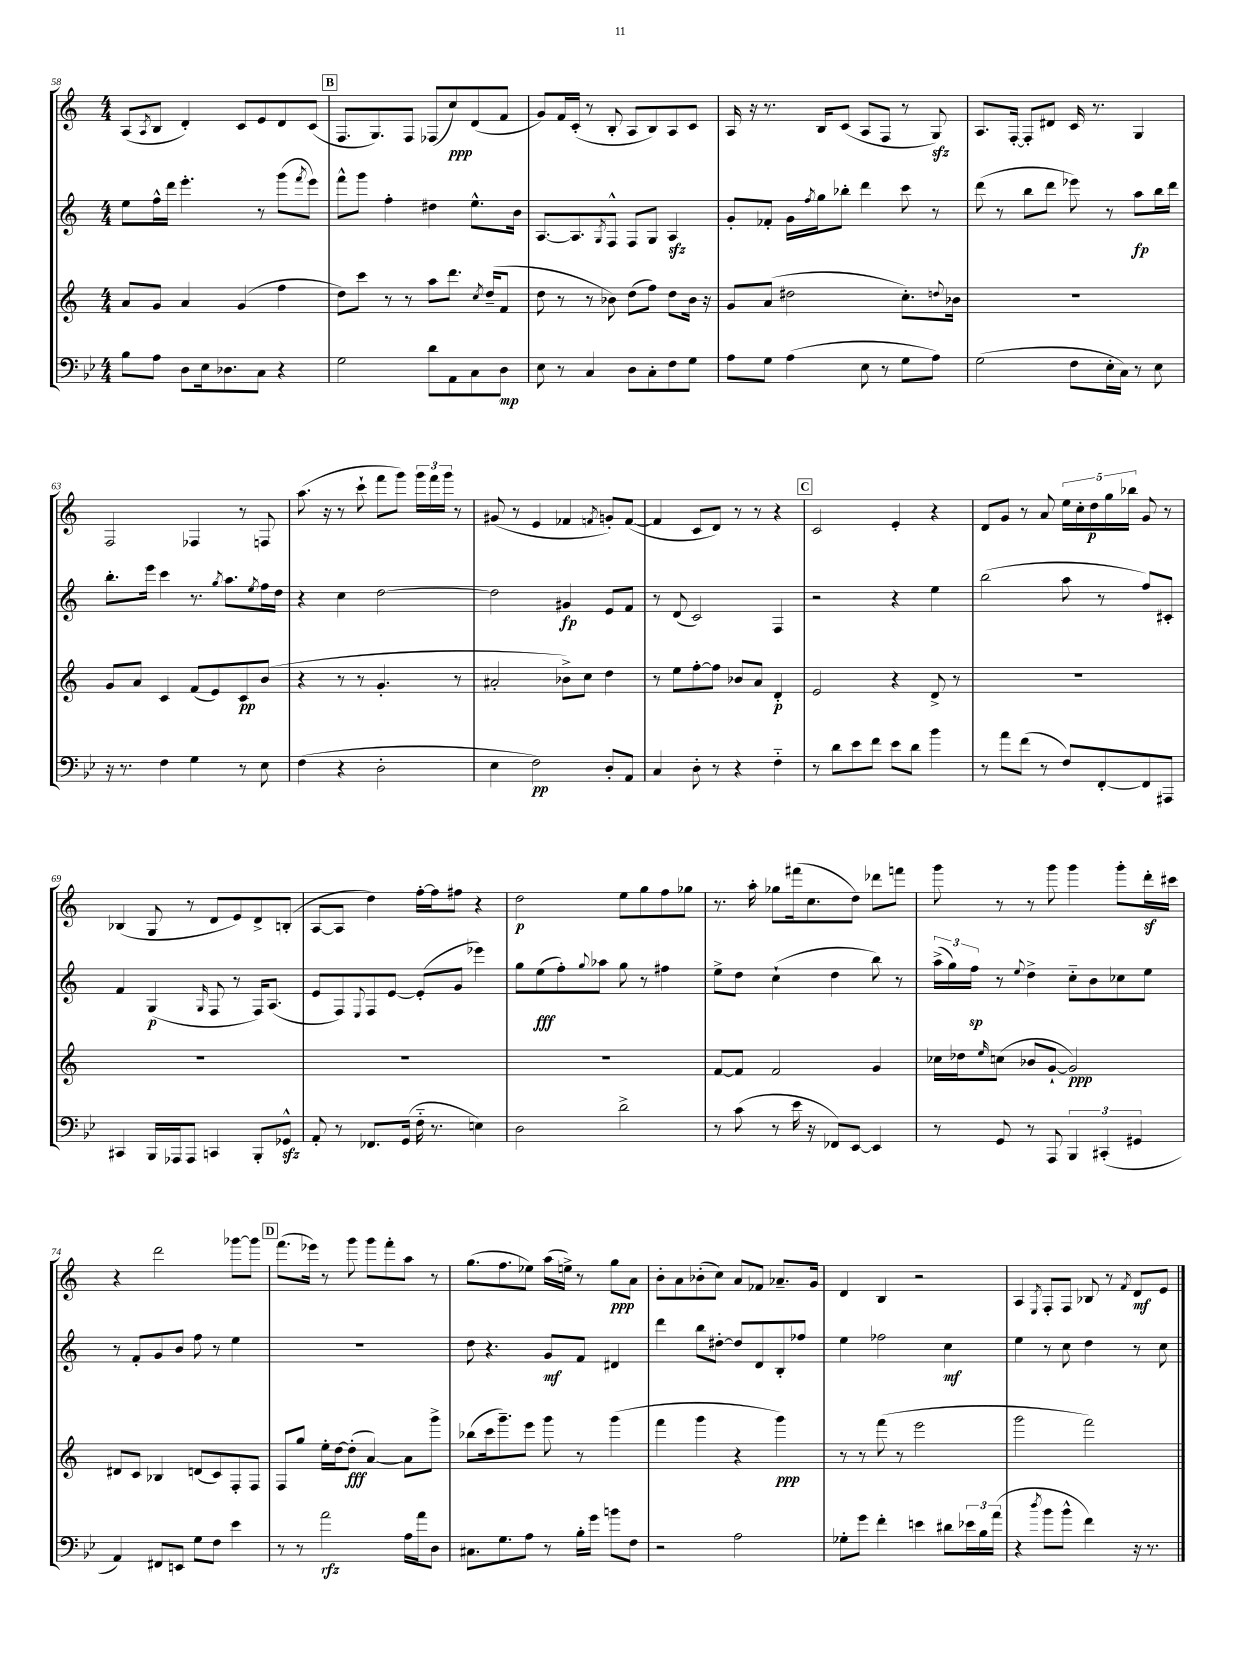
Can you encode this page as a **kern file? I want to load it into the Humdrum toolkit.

**kern	**dynam	**kern	**dynam	**kern	**dynam	**kern	**dynam
*part4	*part4	*part3	*part3	*part2	*part2	*part1	*part1
*staff4	*staff4	*staff3	*staff3	*staff2	*staff2	*staff1	*staff1
*clefF4	*	*clefG2	*	*clefG2	*	*clefG2	*
*k[b-e-]	*	*k[]	*	*k[]	*	*k[]	*
*M4/4	*	*M4/4	*	*M4/4	*	*M4/4	*
=58	=58	=58	=58	=58	=58	=58	=58
8B-\L	.	8a/L	.	8ee\L	.	(8A/L	.
.	.	.	.	.	.	8qA/	.
8A\J	.	8g/J	.	16ff^^\L	.	8B/J	.
.	.	.	.	16ddd\JJ	.	.	.
8D\L	.	4a/	.	4.eee'\	.	4d'/)	.
16E-\k	.	.	.	.	.	.	.
8.D-X\	.	.	.	.	.	.	.
.	.	(4g/	.	.	.	8c/L	.
8C\J	.	.	.	8r	.	8e/	.
4r	.	4ff\	.	(8ggg\L	.	8d/	.
.	.	.	.	8qfff/	.	.	.
.	.	.	.	8eee\J)	.	(8c/J	.
!!LO:REH:place=s1:t=B
=59	=59	=59	=59	=59	=59	=59	=59
2G\	.	8dd\L)	.	8fff^^\L	.	8.F/L	.
.	.	8ccc\J	.	8ggg\J	.	.	.
.	.	.	.	.	.	8.G/)	.
.	.	8r	.	4ff'\	.	.	.
.	.	8r	.	.	.	8F/J	.
8d\L	.	8aa\L	.	4dd#X\	.	(8F-X/L	.
8AA\	.	8.ddd\J	.	.	.	8cc/)	ppp
8C\	.	.	.	8.ee^^\L	.	(8d/	.
.	.	8qcc/	.	.	.	.	.
.	.	(16dd~/KL	.	.	.	.	.
8D\J	mp	8f/J	.	.	.	8f/J	.
.	.	.	.	16b\Jk	.	.	.
=60	=60	=60	=60	=60	=60	=60	=60
8E-\	.	8dd\	.	[8.A/L	.	8g/L)	.
8r	.	8r	.	.	.	16f/L	.
.	.	.	.	8.A/]	.	(16c'/JJ	.
4C/	.	8r	.	.	.	8r	.
.	.	.	.	8qG/	.	.	.
.	.	8b-X\)	.	8F^^/J	.	8B'/	.
8D\L	.	(8dd\L	.	8F/L	.	8A/L	.
8C'\	.	8ff\J)	.	8G/J	.	8B/)	.
8F\	.	8dd\L	.	4Azz/	.	8A/	.
8G\J	.	16b-\Jk	.	.	.	8c/J	.
.	.	16r	.	.	.	.	.
=61	=61	=61	=61	=61	=61	=61	=61
8A\L	.	8g/L	.	8g'/L	.	16A/	.
.	.	.	.	.	.	16r	.
8G\J	.	(8a/J	.	8f-X'/J	.	8.r	.
(4A\	.	2dd#X\	.	16g\LL	.	.	.
.	.	.	.	8qff/	.	.	.
.	.	.	.	16gg\J	.	16B/KL	.
.	.	.	.	8bb-X'\J	.	(8c/J	.
8E-\	.	.	.	4ddd\	.	8A/L	.
8r	.	.	.	.	.	8F/J	.
8G\L	.	8.cc'\L)	.	8ccc\	.	8r	.
8A\J)	.	.	.	8r	.	8Gzz/)	.
.	.	8qqddn/	.	.	.	.	.
.	.	16b-X\Jk	.	.	.	.	.
=62	=62	=62	=62	=62	=62	=62	=62
(2G\	.	1r	.	(8ddd\	.	8.A/L	.
.	.	.	.	8r	.	.	.
.	.	.	.	.	.	[16F'/Jk	.
.	.	.	.	8bb\L	.	8F'/L]	.
.	.	.	.	8ddd\J	.	8d#X/J	.
8F\L	.	.	.	8eee-X\)	.	16c/	.
.	.	.	.	.	.	8.r	.
16E-'\L	.	.	.	8r	.	.	.
16C\JJ)	.	.	.	.	.	.	.
8r	.	.	.	8aa\L	fp	4G/	.
8E-\	.	.	.	16bb\L	.	.	.
.	.	.	.	16ddd\JJ	.	.	.
!!LO:LB:g=z
=63	=63	=63	=63	=63	=63	=63	=63
16r	.	8g/L	.	8.bb'\L	.	2F/	.
8.r	.	.	.	.	.	.	.
.	.	8a/J	.	.	.	.	.
.	.	.	.	16eee\Jk	.	.	.
4F\	.	4c/	.	4ccc\	.	.	.
4G\	.	(8f/L	.	8.r	.	4F-X/	.
.	.	8e/)	.	.	.	.	.
.	.	.	.	8qgg/	.	.	.
.	.	.	.	8.aa\L	.	.	.
8r	.	8c/	pp	.	.	8r	.
.	.	.	.	8qee/	.	.	.
8E-\	.	(8b/J	.	16ff\L	.	8Fn/	.
.	.	.	.	16dd\JJ	.	.	.
=64	=64	=64	=64	=64	=64	=64	=64
(4F\	.	4r	.	4r	.	(8.aa\	.
.	.	.	.	.	.	16r	.
4r	.	8r	.	4cc\	.	8r	.
.	.	8r	.	.	.	8ccc`\	.
2D'\	.	4.g'/	.	[2dd\	.	8fff\L	.
.	.	.	.	.	.	8ggg\J)	.
.	.	.	.	.	.	24ggg\LL	.
.	.	.	.	.	.	24fff\	.
.	.	.	.	.	.	24ggg\JJ	.
.	.	8r	.	.	.	8r	.
=65	=65	=65	=65	=65	=65	=65	=65
4E-\	.	2a#X'/	.	2dd\]	.	(8g#X/	.
.	.	.	.	.	.	8r	.
2F\)	pp	.	.	.	.	4e/	.
.	.	8b-X^\L)	.	4g#X/	fp	4f-X/	.
.	.	8cc\J	.	.	.	.	.
.	.	.	.	.	.	8qfn/	.
8D'/L	.	4dd\	.	8e/L	.	8gn'/L)	.
8AA/J	.	.	.	8f/J	.	([8f/J	.
=66	=66	=66	=66	=66	=66	=66	=66
4C/	.	8r	.	8r	.	4f/]	.
.	.	8ee\L	.	(8d/	.	.	.
8D'\	.	[8ff'\	.	2c/)	.	8c/L	.
8r	.	8ff\J]	.	.	.	8d/J)	.
4r	.	8b-X/L	.	.	.	8r	.
.	.	8a/J	.	.	.	8r	.
4F\	.	4d'/	p	4F/	.	4r	.
!!LO:REH:place=s1:t=C
=67	=67	=67	=67	=67	=67	=67	=67
8r	.	2e/	.	2r	.	2c/	.
8d\L	.	.	.	.	.	.	.
8e-\	.	.	.	.	.	.	.
8f\J	.	.	.	.	.	.	.
8e-\L	.	4r	.	4r	.	4e'/	.
8d\J	.	.	.	.	.	.	.
4b-\	.	8d^/	.	4ee\	.	4r	.
.	.	8r	.	.	.	.	.
=68	=68	=68	=68	=68	=68	=68	=68
8r	.	1r	.	(2bb\	.	8d/L	.
8a\L	.	.	.	.	.	8g/J	.
(8f\J	.	.	.	.	.	8r	.
8r	.	.	.	.	.	8a/	.
8F/L)	.	.	.	8aa\	.	20ee\LL	.
.	.	.	.	.	.	20cc'\	.
.	.	.	.	.	.	20dd\	p
[8FF'/	.	.	.	8r	.	.	.
.	.	.	.	.	.	20gg\	.
.	.	.	.	.	.	20bb-X\JJ	.
8FF/]	.	.	.	8ff/L)	.	8g/	.
8AAA#X/J	.	.	.	8c#X'/J	.	8r	.
!!LO:LB:g=z
=69	=69	=69	=69	=69	=69	=69	=69
4CC#X/	.	1r	.	4f/	.	(4B-X/	.
16BBB-/LL	.	.	.	(4G/	p	8G/	.
16AAA-X/J	.	.	.	.	.	.	.
8AAA-/J	.	.	.	.	.	8r	.
.	.	.	.	16qqG/	.	.	.
4CCn/	.	.	.	8F/	.	8d/L	.
.	.	.	.	8r	.	8e/)	.
8BBB-'/L	.	.	.	16F/KL)	.	8d^/	.
.	.	.	.	(8.A/J	.	.	.
8GG-Xzz^^/J	.	.	.	.	.	(8Bn'/J	.
=70	=70	=70	=70	=70	=70	=70	=70
8AA'/	.	1r	.	8e/L	.	[8A/L	.
8r	.	.	.	8F/)	.	8A/J]	.
.	.	.	.	8qqE/	.	.	.
8.FF-X/L	.	.	.	8F/	.	4dd\)	.
.	.	.	.	[8e/J	.	.	.
(16GG/Jk	.	.	.	.	.	.	.
16F\	.	.	.	(8e'/L]	.	[16ff'\LL	.
8.r	.	.	.	.	.	16ff\J]	.
.	.	.	.	8g/J	.	8ff#X\J	.
4En\)	.	.	.	4eee-X\)	.	4r	.
=71	=71	=71	=71	=71	=71	=71	=71
2D\	.	1r	.	8gg\L	.	2dd\	p
.	.	.	.	(8ee\	fff	.	.
.	.	.	.	8ff'\)	.	.	.
.	.	.	.	8qqgg/	.	.	.
.	.	.	.	8aa-X\J	.	.	.
2d^\	.	.	.	8gg\	.	8ee\L	.
.	.	.	.	8r	.	8gg\	.
.	.	.	.	4ff#X\	.	8ff\	.
.	.	.	.	.	.	8gg-X\J	.
=72	=72	=72	=72	=72	=72	=72	=72
8r	.	[8f/L	.	8ee^\L	.	8.r	.
(8c\	.	8f/J]	.	8dd\J	.	.	.
.	.	.	.	.	.	16aa'\	.
8r	.	2f/	.	(4cc`\	.	8gg-X\L	.
16e-\	.	.	.	.	.	(16fff#X\k	.
16r	.	.	.	.	.	8.cc\	.
8FF-X/L)	.	.	.	4dd\	.	.	.
[8EE-/J	.	.	.	.	.	8dd\J)	.
4EE-/]	.	4g/	.	8bb\)	.	8ddd-X\L	.
.	.	.	.	8r	.	8fffn\J	.
=73	=73	=73	=73	=73	=73	=73	=73
8r	.	16cc-X\LL	.	(24aa^\LL	.	8ggg\	.
.	.	.	.	24gg\)	.	.	.
.	.	16dd-X\J	.	.	.	.	.
.	.	.	.	24ff\JJ	sp	.	.
.	.	16qqee/	.	.	.	.	.
8GG/	.	(8ccn\J	.	8r	.	8r	.
.	.	.	.	8qqee/	.	.	.
8r	.	8b-X/L	.	4dd^\	.	8r	.
8AAA/	.	[8g`/J	.	.	.	8ggg\	.
6BBB-/	.	2g/])	ppp	8cc\L	.	4ggg\	.
.	.	.	.	8b\	.	.	.
(6CC#X'/	.	.	.	.	.	.	.
.	.	.	.	8cc-X\	.	8ggg'\L	.
6GG#X/	.	.	.	.	.	.	.
.	.	.	.	8ee\J	.	16dddz'\L	.
.	.	.	.	.	.	16ccc#X\JJ	.
!!LO:LB:g=z
=74	=74	=74	=74	=74	=74	=74	=74
4AA/)	.	8d#X/L	.	8r	.	4r	.
.	.	8c/J	.	8f'/L	.	.	.
8FF#X/L	.	4B-X/	.	8g/	.	2ddd\	.
8EEn/J	.	.	.	8b/J	.	.	.
8G\L	.	(8dn/L	.	8ff\	.	.	.
8F\J	.	8c/)	.	8r	.	.	.
4e-\	.	8F'/	.	4ee\	.	[8ggg-X\L	.
.	.	8F/J	.	.	.	8ggg-\J]	.
!!LO:REH:place=s1:t=D
=75	=75	=75	=75	=75	=75	=75	=75
8r	.	8F/L	.	1r	.	(8.fff\L	.
8r	.	8gg/J	.	.	.	.	.
.	.	.	.	.	.	16eee-X\Jk)	.
2a\	rfz	16ee'\LL	.	.	.	8r	.
.	.	[16dd\J	.	.	.	.	.
.	.	(8dd'\J]	fff	.	.	8ggg\	.
.	.	[4a/)	.	.	.	8ggg\L	.
.	.	.	.	.	.	8fff'\	.
16A\LL	.	8a\L]	.	.	.	8aa\J	.
16a\J	.	.	.	.	.	.	.
8D\J	.	8ggg^\J	.	.	.	8r	.
=76	=76	=76	=76	=76	=76	=76	=76
8.C#X\L	.	(8bb-X\L	.	8dd\	.	(8.gg\L	.
.	.	16ccc\k	.	4.r	.	.	.
8.G\	.	8.ggg~\)	.	.	.	8.ff\	.
8A\J	.	8eee\J	.	.	.	8ee-X\J)	.
8r	.	8ggg\	.	8g/L	mf	(16aa\LL	.
.	.	.	.	.	.	16een^\JJ)	.
16B-'\LL	.	8r	.	8f/J	.	8r	.
16g\JJ	.	.	.	.	.	.	.
8bn\L	.	(4ggg\	.	4d#X/	.	8gg\L	ppp
8F\J	.	.	.	.	.	8a\J	.
=77	=77	=77	=77	=77	=77	=77	=77
2r	.	4fff\	.	4ddd\	.	8b'\L	.
.	.	.	.	.	.	8a\	.
.	.	4ggg\	.	8bb\L	.	(8b-X'\	.
.	.	.	.	[8dd#X'\J	.	8cc\J)	.
2A\	.	4r	.	8dd#/L]	.	8a/L	.
.	.	.	.	8d/	.	8f-X/J	.
.	.	4ggg\)	ppp	8B'/	.	8.a-X~/L	.
.	.	.	.	8ff-X/J	.	.	.
.	.	.	.	.	.	16g/Jk	.
=78	=78	=78	=78	=78	=78	=78	=78
8G-X'\L	.	8r	.	4ee\	.	4d/	.
8g\J	.	8r	.	.	.	.	.
4f'\	.	(8fff\	.	2ff-X\	.	4B/	.
.	.	8r	.	.	.	.	.
4en\	.	2eee\	.	.	.	2r	.
8d#X\L	.	.	.	4cc\	mf	.	.
24e-X\L	.	.	.	.	.	.	.
24B-\	.	.	.	.	.	.	.
(24a\JJ	.	.	.	.	.	.	.
=79	=79	=79	=79	=79	=79	=79	=79
4r	.	2ggg\	.	4ee\	.	4A/	.
8qdd/	.	.	.	.	.	8qE/	.
8b-\L	.	.	.	8r	.	8F'/L	.
8b-^^\J	.	.	.	8cc\	.	8F/J	.
4f\)	.	2fff\)	.	4dd\	.	8B-X/	.
.	.	.	.	.	.	8r	.
.	.	.	.	.	.	8qf/	.
16r	.	.	.	8r	.	8d/L	mf
8.r	.	.	.	.	.	.	.
.	.	.	.	8cc\	.	8e/J	.
==	==	==	==	==	==	==	==
*-	*-	*-	*-	*-	*-	*-	*-
